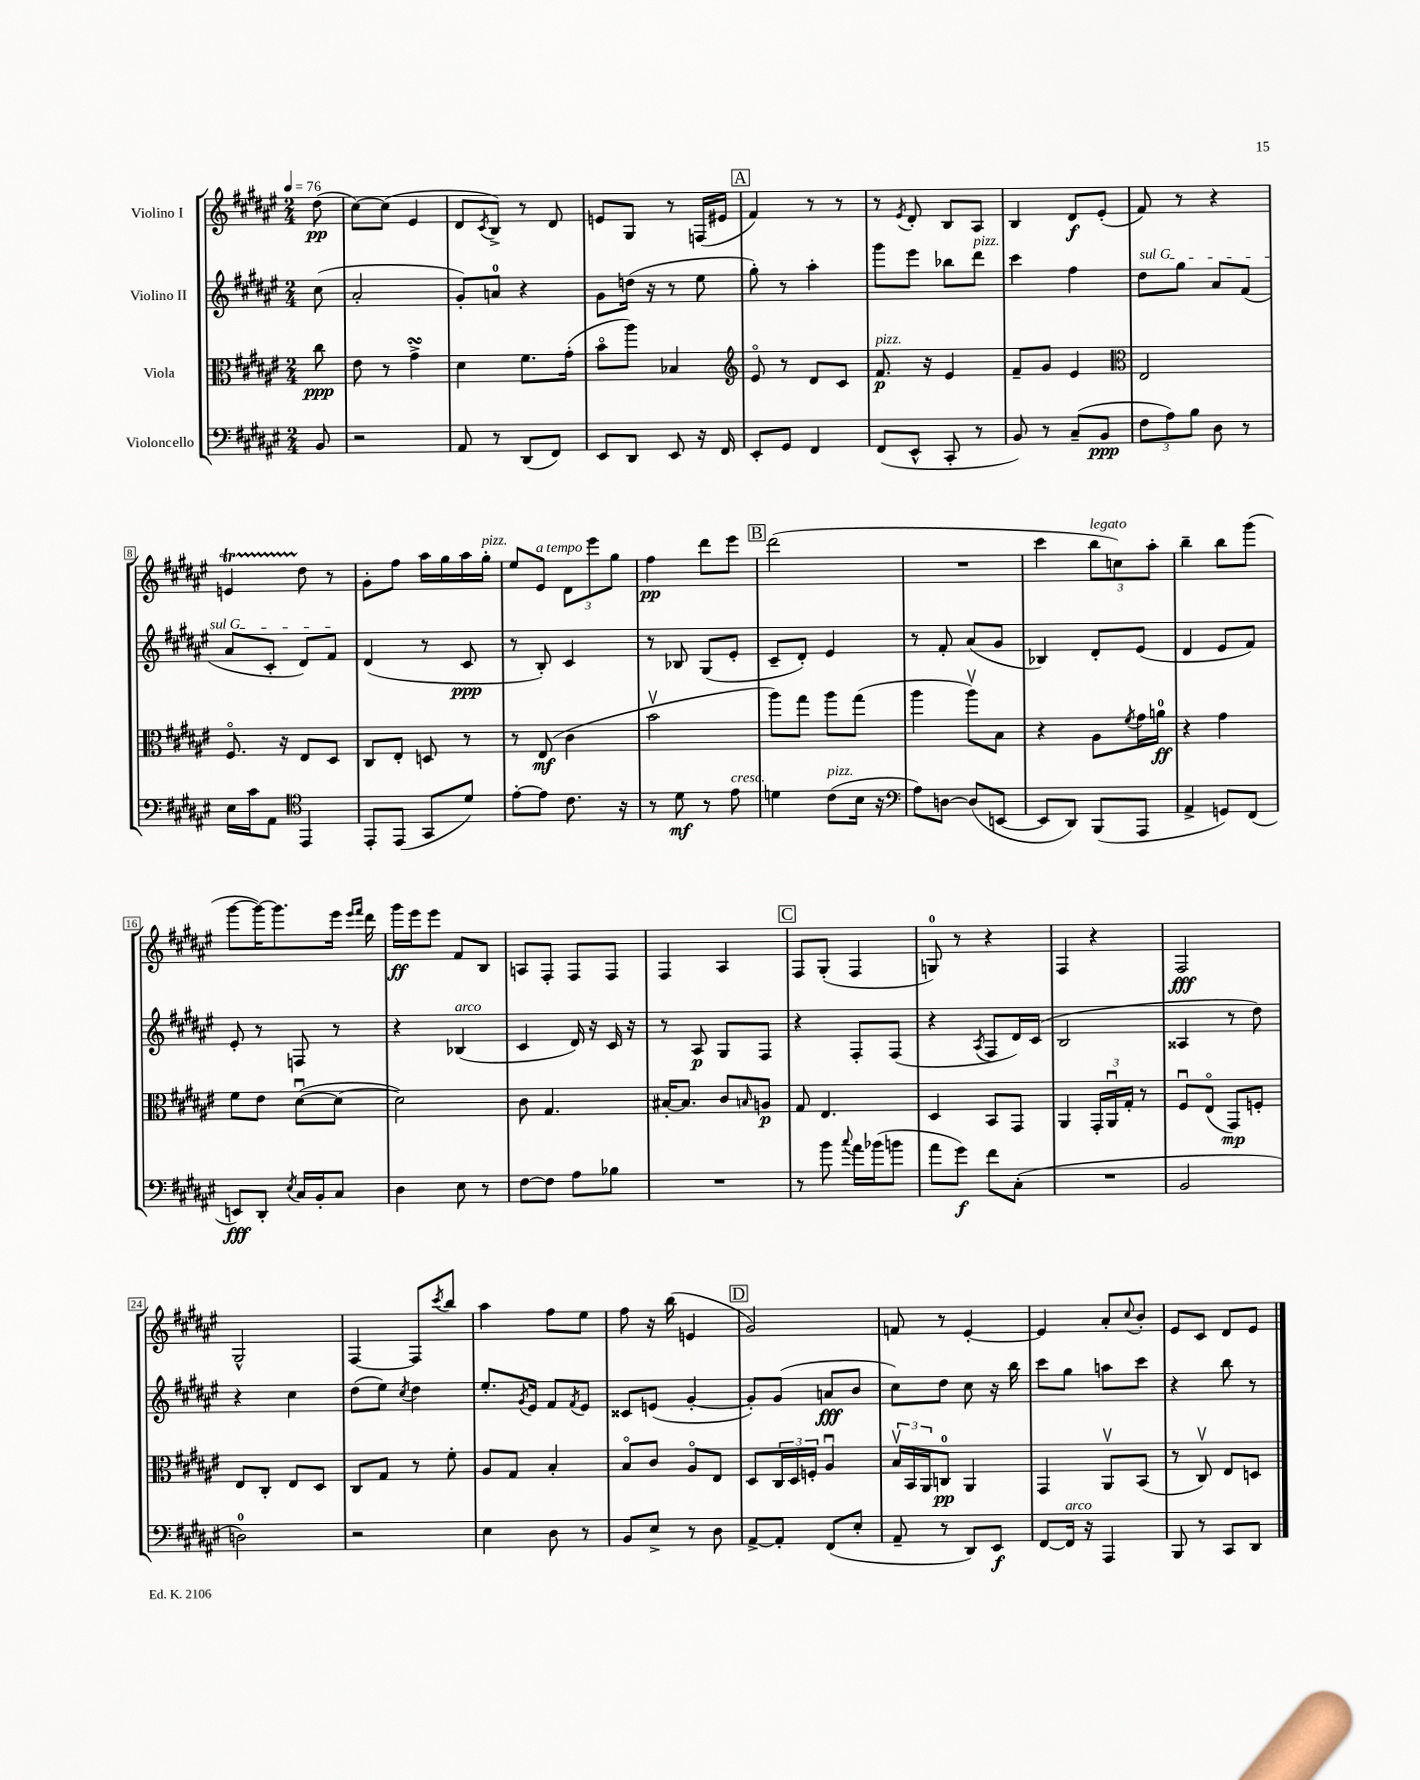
<<
\new StaffGroup <<
\new Staff = "s0" \with { instrumentName = "Violino I" } {
    \clef treble \key fis \major \numericTimeSignature \time 2/4 \partial 8 \tempo 4 = 76
    dis''8\pp( |
    cis''8~) cis''8( eis'4 |
    dis'8 \acciaccatura { cis'8 } b8->) r8 dis'8 |
    e'8 gis8 r8 f16( eis'16 |
    \mark \markup { \box "A" } fis'4) r8 r8 |
    r8 \acciaccatura { eis'8 } dis'8-. b8 ais8 |
    b4 dis'8\f eis'8-.( |
    fis'8) r8 r4 |
    e'4\startTrillSpan dis''8\stopTrillSpan r8 |
    gis'8-. fis''8 ais''16 gis''16 ais''16 gis''16-.^\markup { \italic "pizz." } |
    eis''8 eis'8^\markup { \italic "a tempo" } \tuplet 3/2 { dis'8 eis'''8 gis''8 } |
    fis''4\pp dis'''8 eis'''8 |
    \mark \markup { \box "B" } dis'''2( |
    R2 |
    cis'''4 \tuplet 3/2 { b''8^\markup { \italic "legato" } c''8) ais''8-. } |
    b''4-- b''8 gis'''8( |
    gis'''8~ gis'''16~) gis'''8. eis'''16 \grace { eis'''16 fis'''16 } dis'''16 |
    gis'''16\ff eis'''16 eis'''8 fis'8 b8 |
    a8 fis8-. fis8 fis8 |
    fis4 ais4 |
    \mark \markup { \box "C" } fis8 gis8-.( fis4 |
    g8-0) r8 r4 |
    fis4 r4 |
    fis2\fff |
    gis2-^ |
    fis4~ fis8 \acciaccatura { cis'''8 } b''8 |
    ais''4 fis''8 eis''8 |
    fis''8 r16 b''16( e'4 |
    \mark \markup { \box "D" } gis'2) |
    f'8 r8 eis'4~-. |
    eis'4 ais'8-. \appoggiatura { cis''8 } b'8-. |
    eis'8 cis'8 dis'8 eis'8 \bar "|." |
}
\new Staff = "s1" \with { instrumentName = "Violino II" } {
    \clef treble \key fis \major \numericTimeSignature \time 2/4 \partial 8
    cis''8( |
    ais'2-. |
    gis'8-.) a'8-0 r4 |
    gis'8 d''16( r16 r8 eis''8 |
    \mark \markup { \box "A" } gis''8-.) r8 ais''4-. |
    gis'''8 eis'''8 bes''8 dis'''8^\markup { \italic "pizz." } |
    cis'''4 fis''4 |
    \once \override TextSpanner.bound-details.left.text = \markup { \italic "sul G" } dis''8\startTextSpan gis''8 ais'8 fis'8( |
    ais'8 cis'8-. dis'8) fis'8\stopTextSpan |
    dis'4( r8 cis'8\ppp |
    r8 b8-.) cis'4 |
    r8 bes8 gis8( eis'8-. |
    \mark \markup { \box "B" } cis'8-- dis'8-.) eis'4 |
    r8 fis'8-. ais'8( gis'8 |
    bes4) dis'8-. eis'8( |
    dis'4 eis'8 fis'8) |
    eis'8-. r8 f8 r8 |
    r4 bes4^\markup { \italic "arco" }( |
    cis'4 dis'16) r16 cis'16 r16 |
    r8 ais8\p gis8 fis8 |
    \mark \markup { \box "C" } r4 fis8-. fis8( |
    r4 \acciaccatura { ais8 } fis8 dis'16) cis'16( |
    b2 |
    aisis4 r8 dis''8) |
    r4 cis''4 |
    dis''8( eis''8) \acciaccatura { cis''8 } dis''4 |
    eis''8.-. \acciaccatura { gis'8 } eis'16 fis'8 \acciaccatura { fis'8 } eis'8 |
    cisis'8 e'8( gis'4~-. |
    \mark \markup { \box "D" } gis'8-.) gis'8( a'8\fff b'8 |
    cis''8) dis''8 cis''8 r16 b''16 |
    cis'''8 gis''8 a''8 cis'''8 |
    r4 b''8 r8 \bar "|." |
}
\new Staff = "s2" \with { instrumentName = "Viola" } {
    \clef alto \key fis \major \numericTimeSignature \time 2/4 \partial 8
    cis''8\ppp |
    eis'8 r8 gis'4->\turn |
    dis'4 fis'8. gis'16-.( |
    b'8\flageolet ais''8) bes4 |
    \mark \markup { \box "A" } \clef treble eis'8\flageolet r8 dis'8 cis'8 |
    fis'8.\p^\markup { \italic "pizz." } r16 eis'4 |
    fis'8-- gis'8 eis'4 |
    \clef alto eis2 |
    fis8.\flageolet r16 eis8 dis8 |
    cis8 eis8-. d8 r8 |
    r8 eis8\mf( cis'4 |
    b'2\upbow |
    \mark \markup { \box "B" } ais''8) gis''8 ais''8 gis''8( |
    ais''4 ais''8\upbow) b8 |
    r4 ais8 \acciaccatura { fis'8 } gis'16 a'16-0\ff |
    r4 gis'4 |
    fis'8 eis'8 dis'8~\downbow( dis'8~ |
    dis'2) |
    cis'8 gis4. |
    bis16~-. bis8. cis'8 \grace { b16 } a8\p |
    \mark \markup { \box "C" } gis8 eis4. |
    dis4 b,8 gis,8 |
    ais,4 \tuplet 3/2 { gis,16-. ais,16\downbow gis16-. } r8 |
    fis8\downbow eis8\flageolet( gis,8\mp) f8-. |
    eis8 cis8-. eis8 dis8 |
    cis8 gis8 r8 fis'8-. |
    ais8 gis8 b4-. |
    b8\flageolet cis'8 ais8\flageolet eis8 |
    \mark \markup { \box "D" } dis8 \tuplet 3/2 { cis16 dis16 f16-. } ais4\downbow |
    \tuplet 3/2 { b16\upbow b,16 ais,16 } c8-0\pp ais,4 |
    gis,4 ais,8\upbow b,8( |
    r8 cis8\upbow) eis8 d8 \bar "|." |
}
\new Staff = "s3" \with { instrumentName = "Violoncello" } {
    \clef bass \key fis \major \numericTimeSignature \time 2/4 \partial 8
    b,8 |
    r2 |
    ais,8 r8 dis,8( fis,8) |
    eis,8 dis,8 eis,8 r16 fis,16 |
    \mark \markup { \box "A" } eis,8-. gis,8 fis,4 |
    fis,8( eis,8-^ cis,8-. r8 |
    b,8) r8 cis8--( b,8\ppp |
    \tuplet 3/2 { fis8 ais8) b8 } dis8 r8 |
    eis16 cis'16 ais,8 \clef tenor eis,4 |
    eis,8-. eis,8( gis,8 dis'8) |
    eis'8~-. eis'8 cis'8. r16 |
    r8 dis'8\mf r8 eis'8^\markup { \italic "cresc." } |
    \mark \markup { \box "B" } d'4 cis'8^\markup { \italic "pizz." }( b16 r16 |
    \clef bass ais8) d8~ d8( e,8~ |
    e,8 dis,8) b,,8( ais,,8 |
    ais,4-> g,8) fis,8( |
    e,8\fff) dis,8-. \acciaccatura { eis8 } cis16 b,16-. cis8 |
    dis4 eis8 r8 |
    fis8~ fis8 ais8 bes8 |
    R2 |
    \mark \markup { \box "C" } r8 b'8 \appoggiatura { cis''8 } ais'16 bes'16( b'8 |
    ais'8 gis'8\f) fis'8 cis8-.( |
    R2 |
    b,2 |
    d2-0) |
    r2 |
    eis4 dis8 r8 |
    b,8 eis8-> r8 dis8 |
    \mark \markup { \box "D" } ais,8~-> ais,8-. fis,8( eis8-. |
    ais,8-- r8 dis,8) eis,8\f |
    fis,8~ fis,16^\markup { \italic "arco" } r16 ais,,4 |
    b,,8 r8 cis,8 dis,8 \bar "|." |
}
>>
>>
\layout { \context { \Score \override BarNumber.stencil = #(make-stencil-boxer 0.1 0.3 ly:text-interface::print) } }
